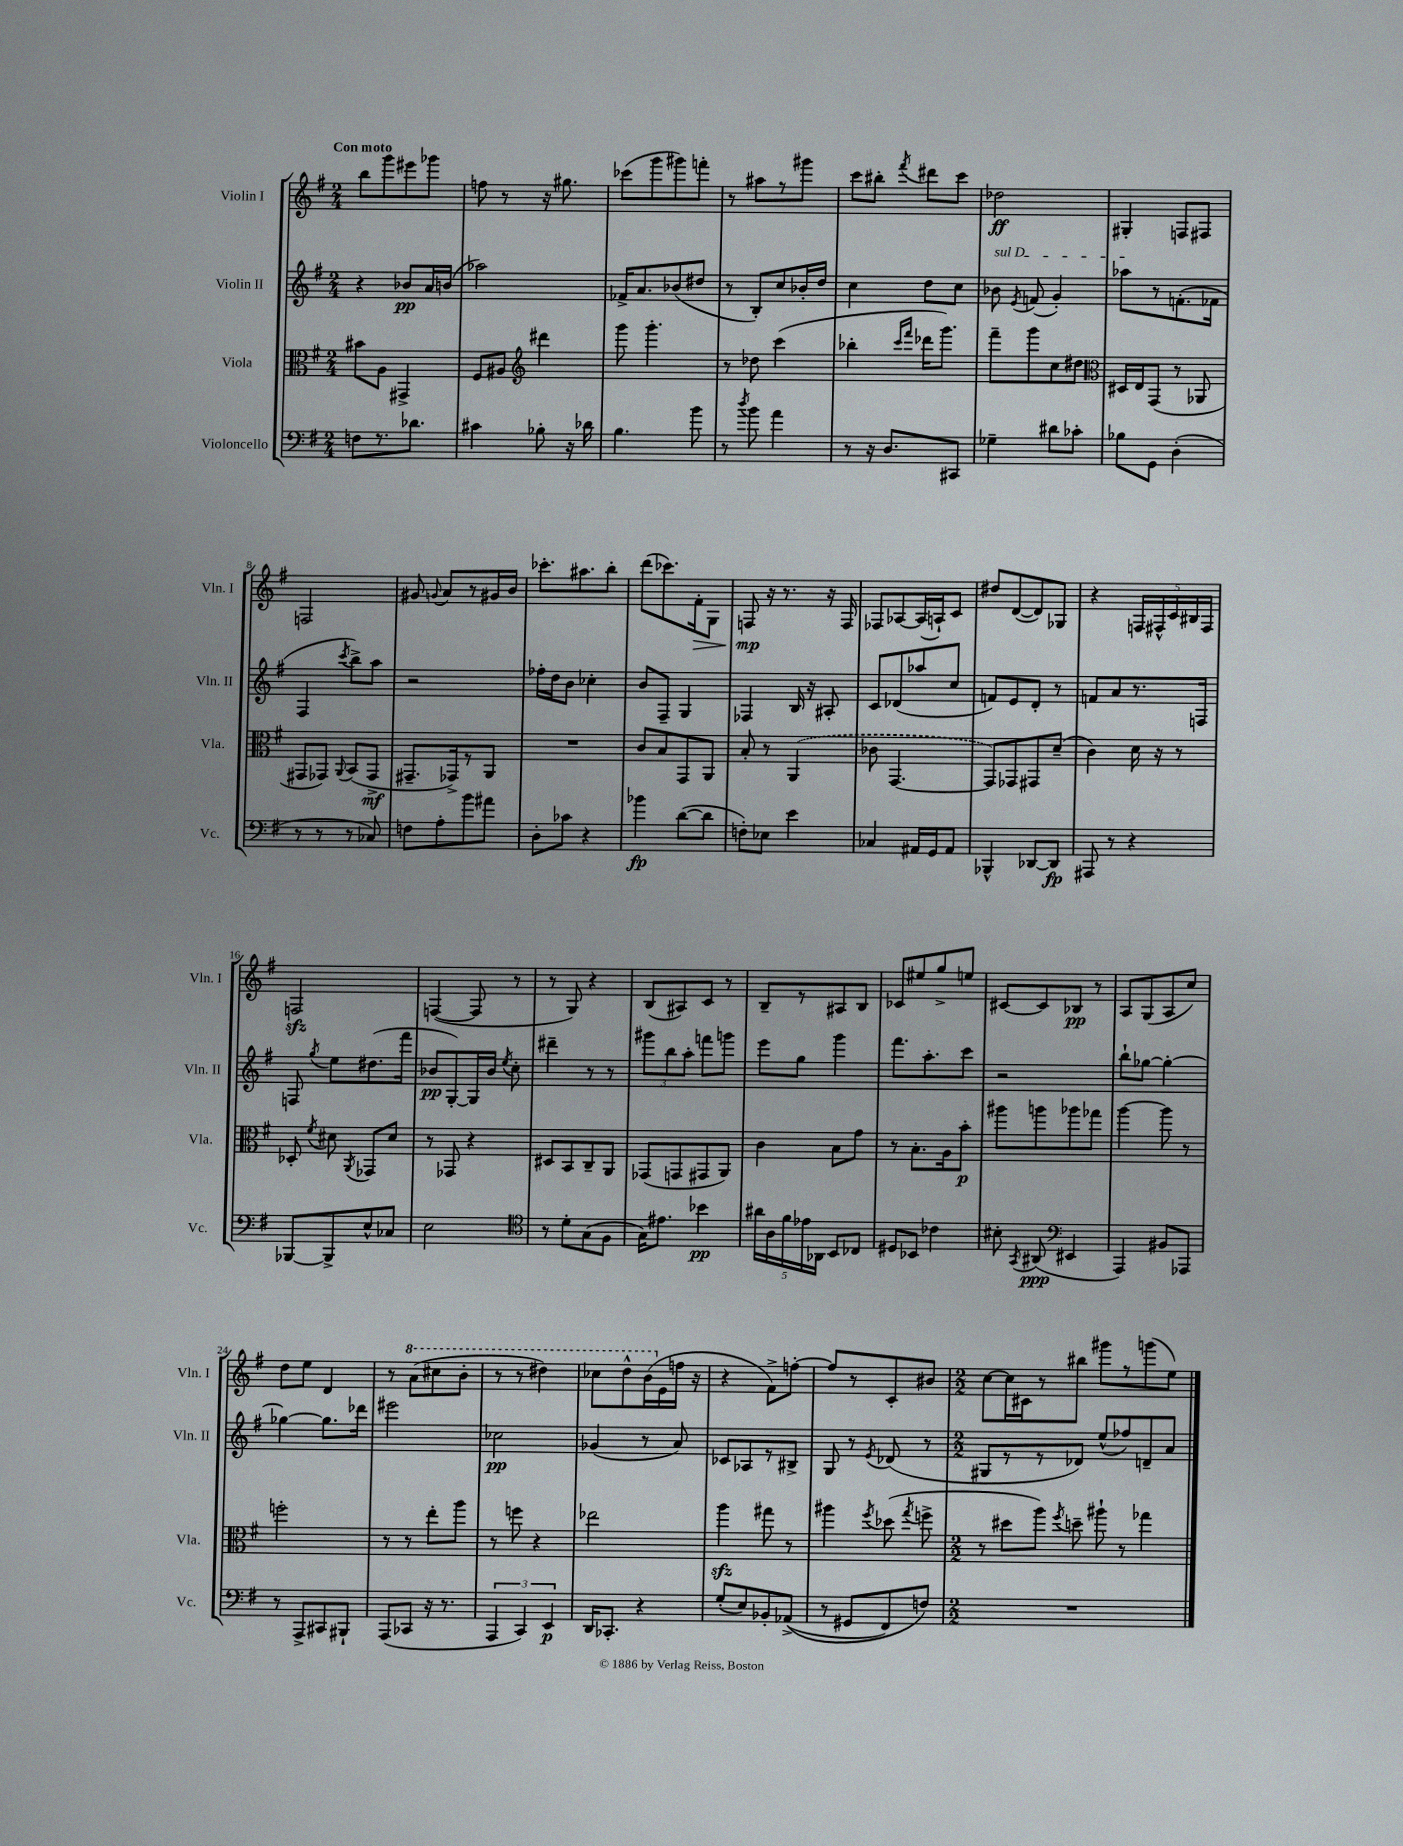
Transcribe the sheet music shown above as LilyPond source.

<<
\new StaffGroup <<
\new Staff = "s0" \with { instrumentName = "Violin I" shortInstrumentName = "Vln. I" } {
    \clef treble \key g \major \numericTimeSignature \time 2/4 \tempo "Con moto"
    \autoBeamOff b''8[ g'''8 eis'''8 ges'''8] |
    f''8 r8 r16 gis''8. |
    ces'''8[( g'''8 gis'''8) f'''8]-. |
    r8 ais''8[ r8 gis'''8] |
    c'''8[ bis''8]-. \acciaccatura { fis'''8 } dis'''8[ c'''8] |
    des''2\ff |
    gis4-. f8[ fis8] |
    f2 |
    gis'8 \appoggiatura { g'8 } a'8[ r8 gis'16 b'16] |
    ces'''8.[-. ais''8. b''8]-. |
    d'''8[( ces'''8.) fis'16-.\> g8] |
    f8\mp\! r16 r8. r16 f16 |
    fes8[ aes8~ aes16( a16-!) c'8] |
    dis''8[ d'8~( d'8) ges8] |
    r4 \tuplet 5/4 { f16[ fis16-^ c'16 bis16 fis16] } |
    f2\sfz |
    f4~( f8 r8 |
    r8 g8) r4 |
    b8[( ais8) c'8] r8 |
    b8[-- r8 ais8 b8] |
    ces'8[ eis''8 g''8-> e''8] |
    cis'8[~ cis'8 bes8]\pp r8 |
    a8[ g8( a8 c''8]) |
    d''8[ e''8] d'4 |
    r8 \ottava #1 a''8[( cis'''8 b''8]-. |
    r8 r8 dis'''4) |
    ces'''8[ d'''8-^ b''16( \ottava #0 e'16 f''16] r16 |
    r4 fis'8[->) f''8]~-. |
    f''8[ r8 c'8-. bis'8] |
    \numericTimeSignature \time 2/2 c''8[~ c''16 cis'16 r8 bis''8] gis'''8[ r8 g'''8( e''8]) \bar "|." |
}
\new Staff = "s1" \with { instrumentName = "Violin II" shortInstrumentName = "Vln. II" } {
    \clef treble \key g \major \numericTimeSignature \time 2/4
    \autoBeamOff r4 bes'8[\pp a'16 b'16]( |
    aes''2) |
    fes'16[-> a'8. bes'8( dis''8] |
    r8 b8[-.) c''8 bes'16-. d''16] |
    c''4 d''8[ c''8] |
    \once \override TextSpanner.bound-details.left.text = \markup { \italic "sul D" } bes'8\startTextSpan \acciaccatura { e'8 } f'8( g'4-.) |
    aes''8[\stopTextSpan r8 f'8.-.( fes'16] |
    fis4 \acciaccatura { c'''8 } b''8[->) a''8] |
    r2 |
    fes''16[-. d''16 b'8] ces''4-. |
    b'8[ fis8]-- g4 |
    fes4 b16 r16 ais8-. |
    c'8[ des'8( aes''8 c''8] |
    f'8[) e'8 d'8]-. r8 |
    f'8[ a'8 r8. f16] |
    f8 \acciaccatura { g''8 } e''8[ dis''8.( fis'''16] |
    bes'8[\pp g8~-.) g16 bes'16] \acciaccatura { e''8 } c''8-. |
    dis'''4-- r8 r8 |
    \tuplet 3/2 { gis'''8[ b''8 a''8]-. } f'''8[ g'''8] |
    e'''8[ g''8] g'''4 |
    fis'''8.[ a''8.-. c'''8] |
    r2 |
    b''8[-! ges''8]~ ges''4~-. |
    ges''4~ ges''8.[ des'''16] |
    eis'''2 |
    ces''2\pp |
    ges'4( r8 a'8) |
    ces'8[ aes8 r8 bis8]-> |
    g8 r8 \acciaccatura { e'8 } des'8( r8 |
    \numericTimeSignature \time 2/2 gis8[ r8 r8 des'8]) e''8[-^( fes''8) d'8-- a'8] \bar "|." |
}
\new Staff = "s2" \with { instrumentName = "Viola" shortInstrumentName = "Vla." } {
    \clef alto \key g \major \numericTimeSignature \time 2/4
    \autoBeamOff bis'8[ a8] gis,4-> |
    fis8[ ais8] \clef treble dis'''4 |
    g'''8 g'''4.-. |
    r8 des''8 c'''4( |
    bes''4-. \grace { c'''16[ fis'''16] } des'''16[ g'''8.]) |
    fis'''8[-- g'''8 c''8 dis''8] |
    \clef alto dis16[ e16 g,8]( r8 aes,8 |
    gis,8[ ges,8]) \appoggiatura { a,8 } b,8[( ges,8]->\mf |
    gis,8.[-- ges,16->) r8 a,8] |
    R2 |
    c'8[ b8 g,8 a,8] |
    b8-. r8 \once \slurDashed a,4( |
    ces'8 g,4.~ |
    g,8[) ges,8 gis,8 d'8]--( |
    c'4) d'16 r16 r8 |
    des8-. \acciaccatura { fis'8 } dis'8 \acciaccatura { a,8 } ges,8[ dis'8] |
    r8 ges,8 r4 |
    dis8[ b,8 c8-- a,8] |
    ges,8[( g,8 gis,8 a,8]) |
    c'4 b8[ g'8] |
    r8 b8.[-. a16 b'8]-.\p |
    ais''8[ a''8 aes''8 ges''8] |
    a''4~ a''8 r8 |
    f''2-. |
    r8 r8 e''8[-. a''8] |
    r8 f''8 r4 |
    ees''2 |
    a''4\sfz gis''8 r8 |
    ais''4 \acciaccatura { fis''8 } des''8( \acciaccatura { g''8 } f''8-> |
    \numericTimeSignature \time 2/2 r8 dis''8[ a''8]) \acciaccatura { fis''8 } d''8-- ais''8-! r8 ges''4 \bar "|." |
}
\new Staff = "s3" \with { instrumentName = "Violoncello" shortInstrumentName = "Vc." } {
    \clef bass \key g \major \numericTimeSignature \time 2/4
    \autoBeamOff f8[ r8. des'8.] |
    cis'4 bes8-. r16 des'16 |
    b4. b'8 |
    r8 \acciaccatura { d''8 } b'8 a'4 |
    r8 r16 d8.[ cis,8] |
    ges4-- dis'8[ ces'8]-. |
    bes8[ g,8] d4-.( |
    r8 r8 r8 ces8) |
    f8[ a8-. b'8 ais'8] |
    d8[-. ces'8] r4 |
    bes'4\fp d'8[~( d'8] |
    f8[-.) ees8] e'4 |
    ces4 ais,16[ g,16 ais,8] |
    bes,,4-^ des,8[~ des,8]\fp |
    ais,,8 r8 r4 |
    bes,,8[~ bes,,8-> e8-^ ces8] |
    e2 |
    \clef tenor r8 d'8[-. g8( fis8] |
    g16[) eis'8.] bes'4\pp |
    \tuplet 5/4 { ais'16[ a16 fis'16 ees'16 aes,16] } b,8[ ces8] |
    dis8[ bes,8] ces'4 |
    bis8-. \acciaccatura { g,8 } ais,8\ppp( \clef bass eis,4 |
    a,,4) bis,8[ aes,,8] |
    r8 a,,8[-> cis,8 bis,,8]-! |
    a,,8[( ces,8] r16 r8. |
    \tuplet 3/2 { a,,4 c,4) e,4\p } |
    d,16[ ces,8.]-. r4 |
    g8[-.( e8) bes,8-. aes,8]->(\( |
    r8 gis,8[ fis,8) f8]\) |
    \numericTimeSignature \time 2/2 R1 \bar "|." |
}
>>
>>
